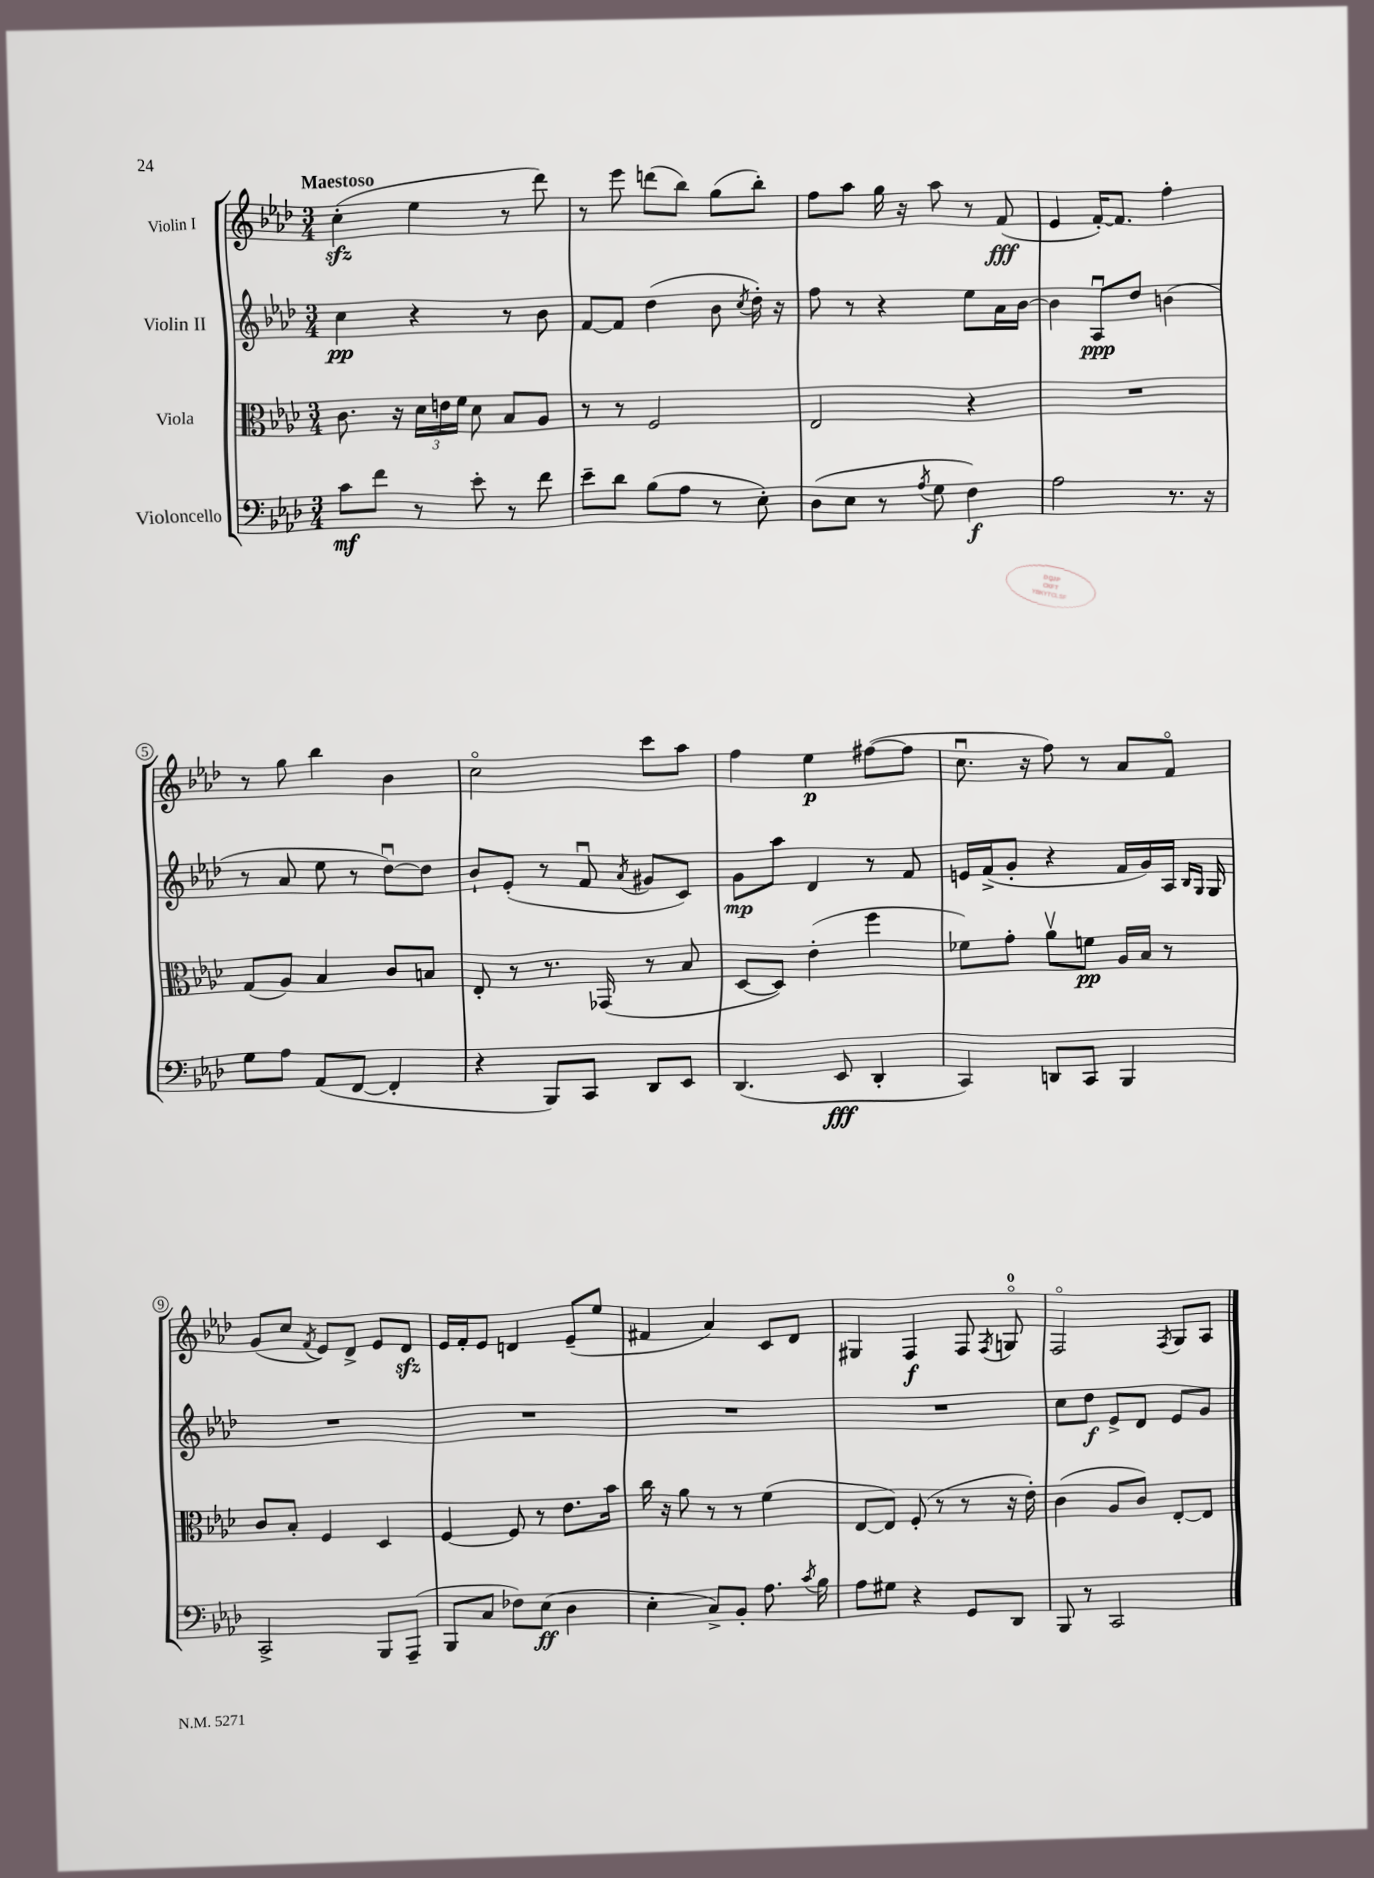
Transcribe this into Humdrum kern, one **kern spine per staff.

**kern	**kern	**kern	**kern
*staff4	*staff3	*staff2	*staff1
*clefF4	*clefC3	*clefG2	*clefG2
*k[b-e-a-d-]	*k[b-e-a-d-]	*k[b-e-a-d-]	*k[b-e-a-d-]
*M3/4	*M3/4	*M3/4	*M3/4
8c	8.c	4cc	(4cc'
8f	.	.	.
.	16r	.	.
8r	24d-	4r	4ee-
.	24e	.	.
.	24f	.	.
8e-'	8d-	.	.
8r	8B-	8r	8r
8f	8A-	8b-	8ddd-)
=	=	=	=
8e-~	8r	[8f	8r
8d-	8r	8f]	8eee-
(8B-	2F	(4dd-	(8ddd
8A-	.	.	8bb-)
8r	.	8b-	(8gg
.	.	8qcc	.
8E-')	.	16dd-')	8bb-')
.	.	16r	.
=	=	=	=
(8D-	2E-	8ff	8ff
8E-	.	8r	8aa-
8r	.	4r	16gg
.	.	.	16r
8qA-	.	.	.
8G	.	.	8aa-
4F)	4r	8ee-	8r
.	.	16a-	(8f
.	.	[16b-	.
=	=	=	=
2A-	2.r	4b-]	4e-
.	.	8A-u	[16f')
.	.	.	8.f]
.	.	8dd-	.
8.r	.	(4b	4ff'
16r	.	.	.
=	=	=	=
8G	(8G	8r	8r
8A-	8A-)	8a-	8gg
(8AA-	4B-	8ee-	4bb-
[8FF	.	8r	.
4FF']	8c	[8dd-u)	4b-
.	8B	8dd-]	.
=	=	=	=
4r	8E-'	8b-`	2cco
.	8r	(8e-'	.
8BBB-)	8.r	8r	.
8CC	.	8fu	.
.	(16GG-	.	.
.	.	8qa-	.
8DD-	8r	8g#	8ccc
8EE-	8B-	8c)	8aa-
=	=	=	=
(4.DD-	[8D-	8g	4ff
.	8D-])	8aa-	.
.	(4e-'	4d-	4ee-
8EE-	.	.	.
4DD-'	4ff	8r	([8ff#
.	.	8f	8ff#]
=	=	=	=
4CC)	8f-)	16e	8.ccu
.	.	(16f^	.
.	8g'	8g'	.
.	.	.	16r
8DD	8a-v	4r	8ff)
8CC	8f	.	8r
4BBB-	16A-	16f	8a-
.	16B-	16g)	.
.	8r	16A-	8fo
.	.	16qqB-	.
.	.	16qqG	.
.	.	16G	.
=	=	=	=
2CC^	8c	2.r	(8g
.	8B-'	.	8cc
.	.	.	8qf
.	4F	.	8e-)
.	.	.	8d-^
8BBB-	4D-	.	8e-
(8AAA-~	.	.	8d-
=	=	=	=
8BBB-	[4F	2.r	16e-
.	.	.	16f'
8C	.	.	8e-
8F-)	8F]	.	4d
(8E-	8r	.	.
4D-	8.e-	.	(8e-~
.	.	.	8ee-
.	16b-	.	.
=	=	=	=
4E-'	16cc	2.r	4f#
.	16r	.	.
.	8a-	.	.
8C^)	8r	.	4a-)
8BB-'	8r	.	.
8.A-	(4f	.	8c
.	.	.	8d-
8qc	.	.	.
16B-	.	.	.
=	=	=	=
8A-	[8E-	2.r	4G#
8G#	8E-])	.	.
4r	(8F'	.	4F
.	8r	.	.
8GG	8r	.	8F
.	.	.	8qF
8DD-	16r	.	8Go
.	16e-')	.	.
=	=	=	=
8BBB-	(4c	8cc	2Fo
8r	.	8dd-	.
2CC	8A-	8e-^	.
.	8c)	8d-	.
.	.	.	8qF
.	[8E-'	8e-	8G
.	8E-]	8g	8A-
==	==	==	==
*-	*-	*-	*-
